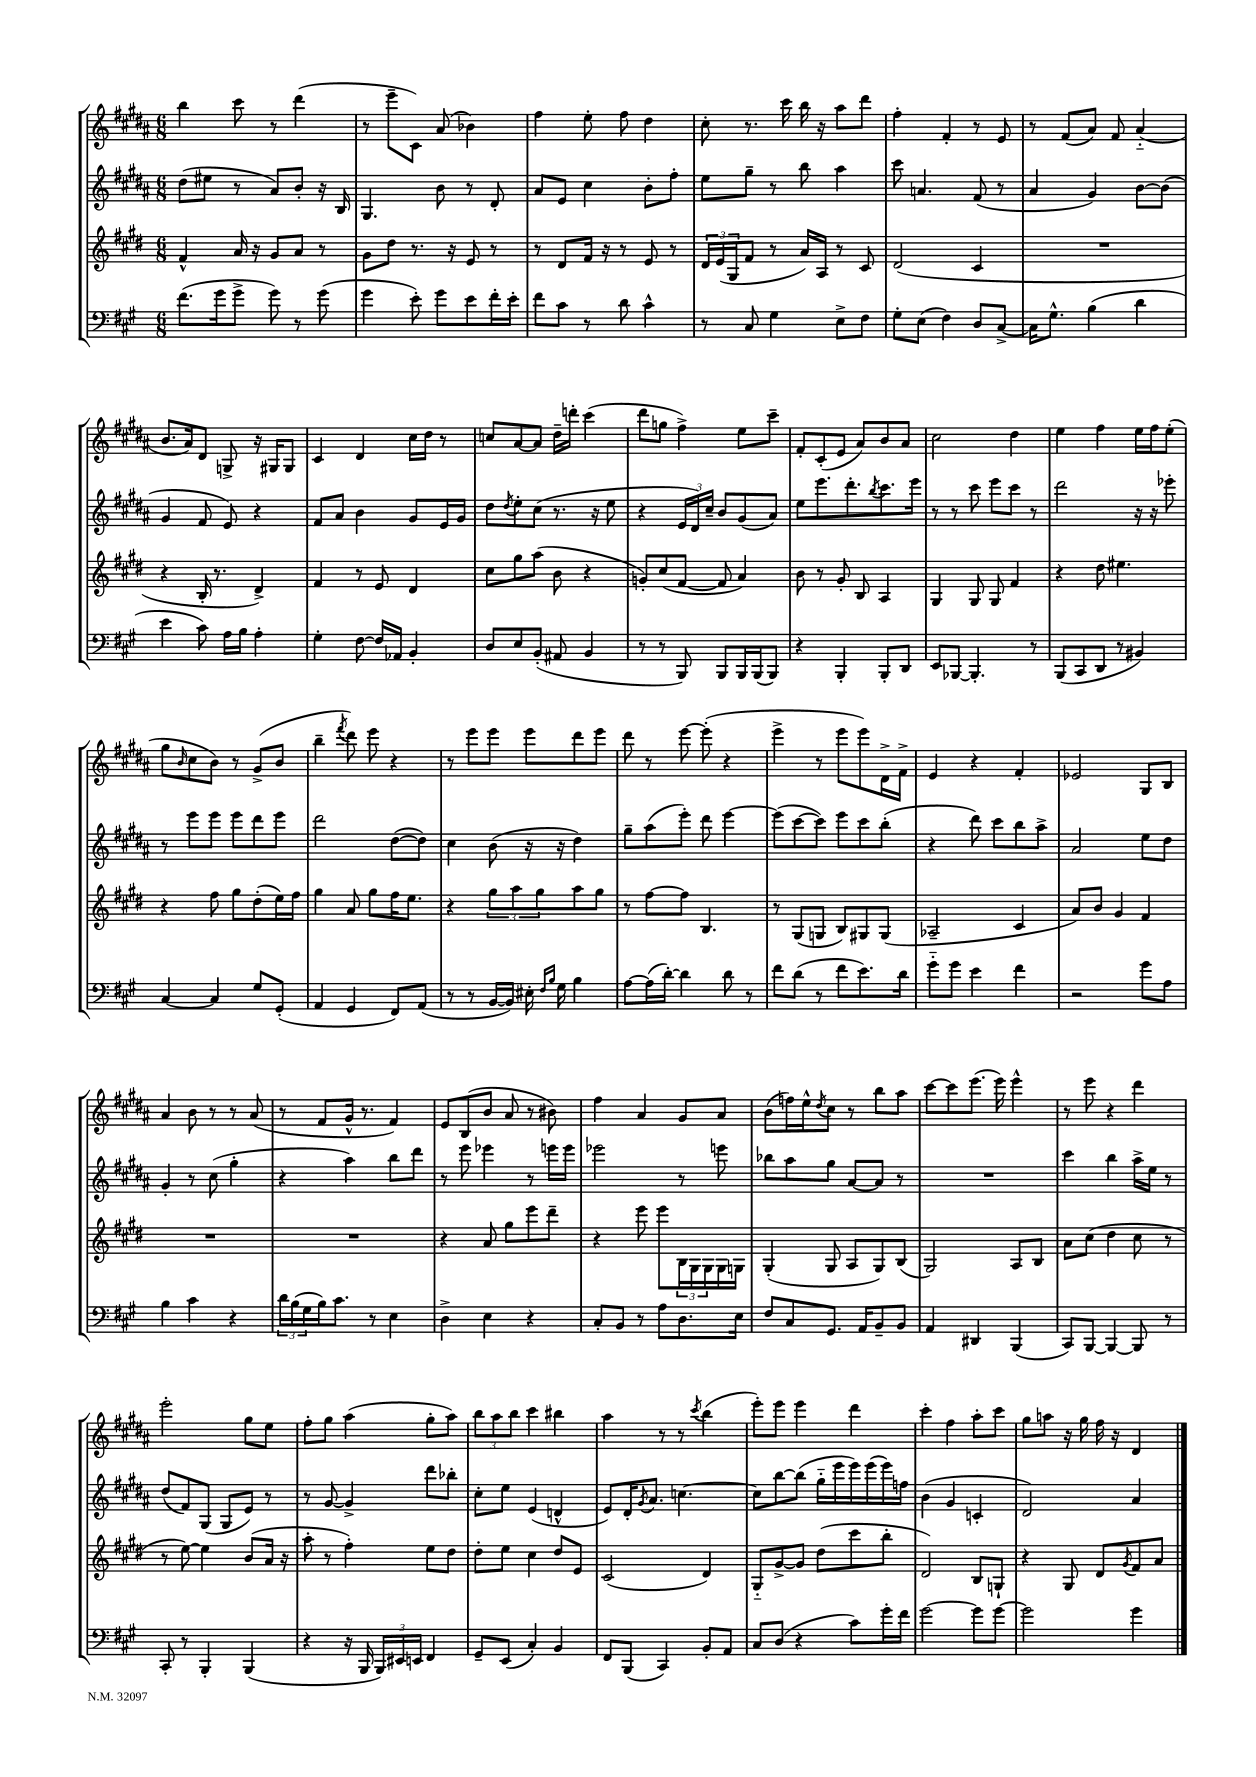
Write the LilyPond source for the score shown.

<<
\new StaffGroup <<
\new Staff = "s0" {
    \clef treble \key b \major \numericTimeSignature \time 6/8
    b''4 cis'''8 r8 dis'''4( |
    r8 e'''8-- cis'8) ais'8( bes'4) |
    fis''4 e''8-. fis''8 dis''4 |
    cis''8-. r8. cis'''16 b''16 r16 ais''8 dis'''8 |
    fis''4-. fis'4-. r8 e'8 |
    r8 fis'8( ais'8) fis'8 ais'4-_( |
    b'8. ais'16) dis'8 g8-> r16 gis16 gis8 |
    cis'4 dis'4 cis''16 dis''16 r8 |
    c''8 ais'8~ ais'8 dis''16-- d'''16-. cis'''4( |
    dis'''8 g''8 fis''4->) e''8 cis'''8-- |
    fis'8-. cis'8-.( e'8 ais'8) b'8 ais'8 |
    cis''2 dis''4 |
    e''4 fis''4 e''16 fis''16 e''8-.( |
    gis''8 \grace { b'16 } cis''8 b'8) r8 gis'8->( b'8 |
    b''4-- \acciaccatura { fis'''8 } dis'''8) e'''8 r4 |
    r8 e'''8 e'''8 e'''8 dis'''8 e'''8 |
    dis'''8 r8 e'''8~ e'''8-.( r4 |
    e'''4-> r8 e'''8 e'''8) dis'16-> fis'16-> |
    e'4 r4 fis'4-. |
    ees'2 gis8 b8 |
    ais'4 b'8 r8 r8 ais'8( |
    r8 fis'8 gis'16-^ r8. fis'4) |
    e'8 b8( b'8 ais'8 r8 bis'8) |
    fis''4 ais'4 gis'8 ais'8 |
    b'8( f''16) e''16-^ \acciaccatura { dis''8 } cis''8 r8 b''8 ais''8 |
    cis'''8~ cis'''8 e'''8.( e'''16) e'''4-^ |
    r8 e'''8 r4 dis'''4 |
    e'''2-. gis''8 e''8 |
    fis''8-. gis''8 ais''4( gis''8-. ais''8) |
    \tuplet 3/2 { b''8 ais''8 b''8 } cis'''4 bis''4 |
    ais''4 r8 r8 \acciaccatura { cis'''8 } b''4( |
    e'''8-.) e'''8 e'''4 dis'''4 |
    cis'''4-. fis''4 ais''8-. cis'''8 |
    gis''8 a''8 r16 gis''16 fis''16 r16 dis'4 \bar "|." |
}
\new Staff = "s1" {
    \clef treble \key b \major \numericTimeSignature \time 6/8
    dis''8( eis''8 r8 ais'8) b'8-. r16 b16 |
    gis4. b'8 r8 dis'8-. |
    ais'8 e'8 cis''4 b'8-. fis''8-. |
    e''8 gis''8-- r8 b''8 ais''4 |
    cis'''8 a'4. fis'8( r8 |
    ais'4 gis'4) b'8~ b'8( |
    gis'4 fis'8 e'8) r4 |
    fis'8 ais'8 b'4 gis'8 e'16 gis'16 |
    dis''8 \acciaccatura { dis''8 } e''8-. cis''8( r8. r16 e''8 |
    r4 \tuplet 3/2 { e'16 dis'16) cis''16-- } b'8 gis'8( ais'8) |
    e''8 e'''8. dis'''8.-. \acciaccatura { b''8 } cis'''8. e'''16 |
    r8 r8 cis'''8 e'''8 cis'''8 r8 |
    dis'''2 r16 r16 ees'''8-. |
    r8 e'''8 e'''8 e'''8 dis'''8 e'''8 |
    dis'''2 dis''8~( dis''8) |
    cis''4 b'8( r16 r16 dis''4) |
    gis''8-- ais''8( e'''8-.) dis'''8 e'''4~ |
    e'''8( cis'''8~ cis'''8) e'''8 cis'''8 b''8-.( |
    r4 dis'''8) cis'''8 b''8 ais''8-> |
    ais'2 e''8 dis''8 |
    gis'4-. r8 cis''8( gis''4-. |
    r4 ais''4) b''8 dis'''8 |
    r8 e'''8 ees'''4 r8 e'''16 e'''16 |
    ees'''2 r8 e'''8 |
    bes''8 ais''8 gis''8 ais'8~ ais'8 r8 |
    R2. |
    cis'''4 b''4 ais''16-> e''16 r8 |
    dis''8( fis'8) gis8( gis8 e'8) r8 |
    r8 gis'8~ gis'4-> dis'''8 bes''8-. |
    cis''8-. e''8 e'4( d'4-^ |
    e'8) dis'16-. \acciaccatura { gis'8 } ais'8. c''4.~ |
    c''8 b''8~ b''8( gis''16-_ e'''16 e'''16) e'''16( e'''16) f''16 |
    b'4( gis'4 c'4-. |
    dis'2) ais'4 \bar "|." |
}
\new Staff = "s2" {
    \clef treble \key e \major \numericTimeSignature \time 6/8
    fis'4-^ a'16 r16 gis'8 a'8 r8 |
    gis'8 dis''8 r8. r16 e'8 r8 |
    r8 dis'8 fis'16 r16 r8 e'8 r8 |
    \tuplet 3/2 { dis'16 e'16( gis16 } fis'8 r8 a'16) a16 r8 cis'8 |
    dis'2( cis'4 |
    R2. |
    r4 b16-. r8. dis'4->) |
    fis'4 r8 e'8 dis'4 |
    cis''8 gis''8 a''8( b'8 r4 |
    g'8-.) cis''8( fis'8~ fis'8 a'4) |
    b'8 r8 gis'8-. b8 a4 |
    gis4 gis8 gis8 fis'4 |
    r4 dis''8 eis''4. |
    r4 fis''8 gis''8 dis''8-.( e''16) fis''16 |
    gis''4 a'8 gis''8 fis''16 e''8. |
    r4 \tuplet 3/2 { gis''8 a''8 gis''8 } a''8 gis''8 |
    r8 fis''8~ fis''8 b4. |
    r8 gis8( g8 b8) gis8 gis8( |
    aes2-- cis'4 |
    a'8) b'8 gis'4 fis'4 |
    R2. |
    R2. |
    r4 a'8 gis''8 e'''8 dis'''8-- |
    r4 e'''8 e'''8 \tuplet 3/2 { b16 gis16 gis16 } gis16 g16 |
    gis4-.( gis8 a8 gis8) b8( |
    gis2) a8 b8 |
    a'8 cis''8( dis''4 cis''8 r8 |
    r8 e''8~) e''4 b'8( a'16 r16 |
    a''8-. r8 fis''4-.) e''8 dis''8 |
    dis''8-. e''8 cis''4 dis''8 e'8 |
    cis'2( dis'4) |
    gis8-_ gis'8~-> gis'8 dis''8( cis'''8 b''8-. |
    dis'2) b8 g8-! |
    r4 gis8 dis'8 \acciaccatura { gis'8 } fis'8 a'8 \bar "|." |
}
\new Staff = "s3" {
    \clef bass \key a \major \numericTimeSignature \time 6/8
    fis'8.( gis'16 gis'8-> gis'8) r8 gis'8( |
    gis'4 e'8-.) gis'8 e'8 fis'16-. e'16-. |
    fis'8 cis'8 r8 d'8 cis'4-^ |
    r8 cis8 gis4 e8-> fis8 |
    gis8-. e8( fis4) d8 cis8~-> |
    cis16 gis8.-^ b4( d'4 |
    e'4 cis'8) a16 b16 a4-. |
    gis4-. fis8~ fis16 aes,16 b,4-. |
    d8 e8 b,8-.( ais,8 b,4 |
    r8 r8 b,,8) b,,8 b,,16 b,,16( b,,8) |
    r4 b,,4-. b,,8-. d,8 |
    e,8 bes,,8~ bes,,4.-. r8 |
    b,,8( cis,8 d,8 r8 bis,4) |
    cis4~ cis4 gis8 gis,8-.( |
    a,4 gis,4 fis,8) a,8( |
    r8 r8 b,16~ b,16) eis16-. \grace { fis16 b16 } gis16 b4 |
    a8~ a16( d'16~-.) d'4 d'8 r8 |
    fis'8 d'8( r8 fis'8 e'8.) d'16 |
    gis'8-_ gis'8 e'4 fis'4 |
    r2 gis'8 a8 |
    b4 cis'4 r4 |
    \tuplet 3/2 { d'16 b16( gis16 } b16) cis'8. r8 e4 |
    d4-> e4 r4 |
    cis8-. b,8 r8 a8 d8. e16 |
    fis8 cis8 gis,8. a,16 b,8-- b,8 |
    a,4 dis,4 b,,4( |
    cis,8) b,,8~ b,,4~ b,,8 r8 |
    cis,8-. r8 b,,4-. b,,4( |
    r4 r16 b,,16 \tuplet 3/2 { b,,16) eis,16 e,16 } fis,4 |
    gis,8-- e,8( cis4-.) b,4 |
    fis,8 b,,8( cis,4) b,8-. a,8 |
    cis8 d8( r4 cis'8) gis'16-. fis'16 |
    gis'2~ gis'8 gis'8~ |
    gis'2 gis'4 \bar "|." |
}
>>
>>
\layout { \context { \Score \remove "Bar_number_engraver" } }
